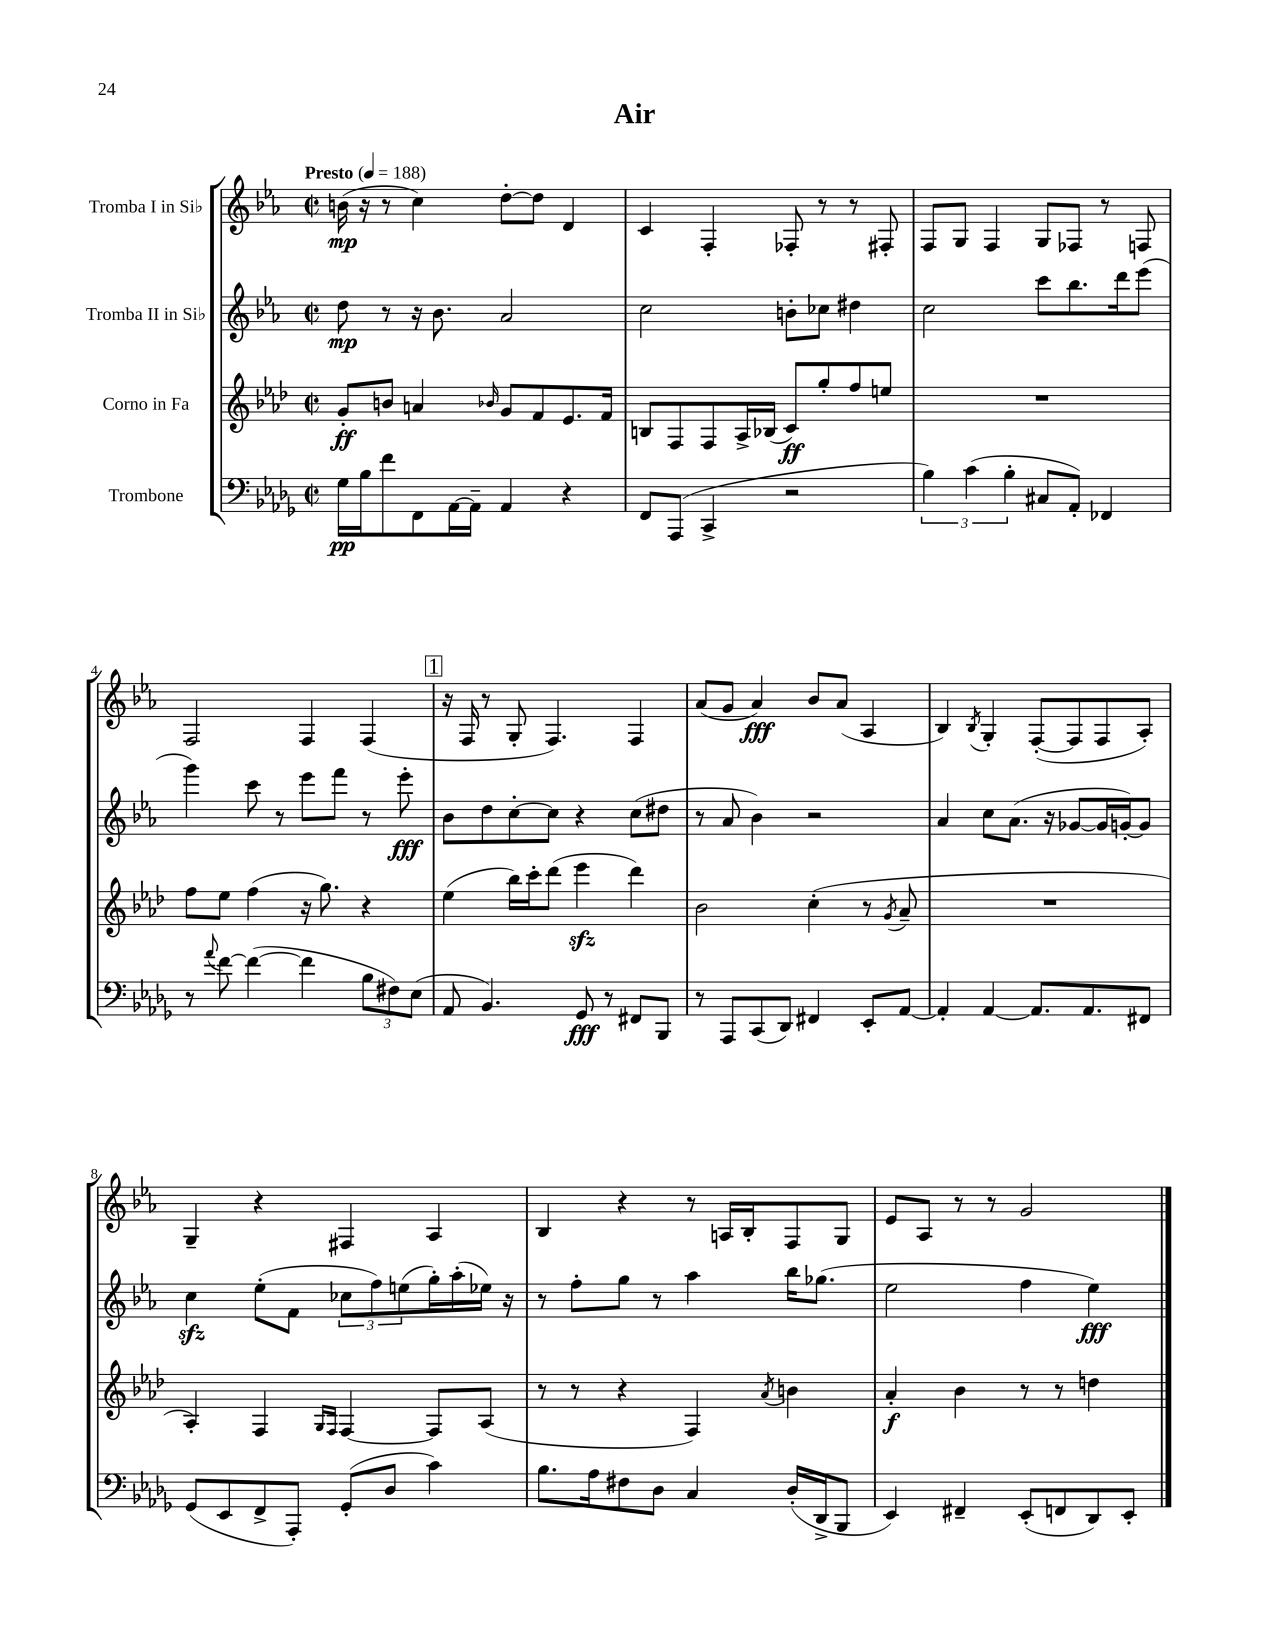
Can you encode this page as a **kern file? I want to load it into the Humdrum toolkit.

**kern	**kern	**kern	**kern
*staff4	*staff3	*staff2	*staff1
*clefF4	*clefG2	*clefG2	*clefG2
*k[b-e-a-d-g-]	*k[b-e-a-d-]	*k[b-e-a-]	*k[b-e-a-]
*M2/2	*M2/2	*M2/2	*M2/2
*met(c|)	*met(c|)	*met(c|)	*met(c|)
*MM188	*MM188	*MM188	*MM188
16G-	8g'	8dd	(16b
16B-	.	.	16r
8f	8b	8r	8r
8FF	4a	16r	4cc)
.	.	8.b-	.
[16AA-	.	.	.
16AA-~]	.	.	.
.	16qqb-	.	.
4AA-	8g	2a-	[8dd'
.	8f	.	8dd]
4r	8.e-	.	4d
.	16f	.	.
=	=	=	=
8FF	8B	2cc	4c
(8AAA-	8F	.	.
4CC^	8F	.	4F'
.	16A-^	.	.
.	(16B-	.	.
2r	8c)	8b'	8F-'
.	8gg'	8cc-	8r
.	8ff	4dd#	8r
.	8ee	.	8F#'
=	=	=	=
6B-)	1r	2cc	8F
.	.	.	8G
(6c	.	.	.
.	.	.	4F
6B-'	.	.	.
8C#	.	8ccc	8G
8AA-')	.	8.bb-	8F-
4FF-	.	.	8r
.	.	16ddd	.
.	.	(8eee-	8F
=	=	=	=
8r	8ff	4ggg)	2F
8qqa-	.	.	.
[8f	8ee-	.	.
(4f_	(4ff	8ccc	.
.	.	8r	.
4f]	16r	8eee-	4F
.	8.gg)	.	.
.	.	8fff	.
12B-	4r	8r	(4F
12F#)	.	.	.
.	.	8eee-'	.
(12E-	.	.	.
=	=	=	=
8AA-	(4ee-	8b-	16r
.	.	.	16F
4.BB-)	.	8dd	8r
.	16bb-)	[8cc'	8G'
.	16ccc'	.	.
.	(8ddd-	8cc]	4.F)
8GG-	4eee-	4r	.
8r	.	.	.
8FF#	4ddd-)	(8cc	4F
8BBB-	.	8dd#	.
=	=	=	=
8r	2b-	8r	(8a-
8AAA-	.	8a-	8g
(8CC	.	4b-)	4a-)
8DD-)	.	.	.
4FF#	(4cc'	2r	8b-
.	.	.	(8a-
8EE-'	8r	.	4A-
.	8qg	.	.
[8AA-	8a-~	.	.
=	=	=	=
4AA-']	1r	4a-	4B-)
.	.	.	8qB-
[4AA-	.	8cc	4G'
.	.	(8.a-	.
8.AA-]	.	.	([8F'
.	.	16r	.
.	.	[8g-	8F]
8.AA-	.	.	.
.	.	16g-]	8F
.	.	[16g')	.
8FF#	.	8g]	8A-')
=	=	=	=
(8GG-	4A-')	4cc	4G~
8EE-	.	.	.
8FF^	4F	(8ee-'	4r
8AAA-')	.	8f	.
.	16qqG	.	.
.	16qqF	.	.
(8GG-'	[4F	12cc-	4F#
.	.	12ff)	.
8D-	.	.	.
.	.	(12ee	.
4c)	8F]	16gg')	4A-
.	.	(16aa-'	.
.	(8A-	16ee-)	.
.	.	16r	.
=	=	=	=
8.B-	8r	8r	4B-
.	8r	8ff'	.
16A-	.	.	.
8F#	4r	8gg	4r
8D-	.	8r	.
4C	4F)	4aa-	8r
.	.	.	16A
.	.	.	16B-'
.	8qa-	.	.
(16D-'	4b	16bb-	8F
16DD-^	.	(8.gg-	.
8BBB-	.	.	8G
=	=	=	=
4EE-)	4a-'	2ee-	8e-
.	.	.	8A-
4FF#~	4b-	.	8r
.	.	.	8r
(8EE-'	8r	4ff	2g
8FF	8r	.	.
8DD-)	4dd	4ee-)	.
8EE-'	.	.	.
==	==	==	==
*-	*-	*-	*-
